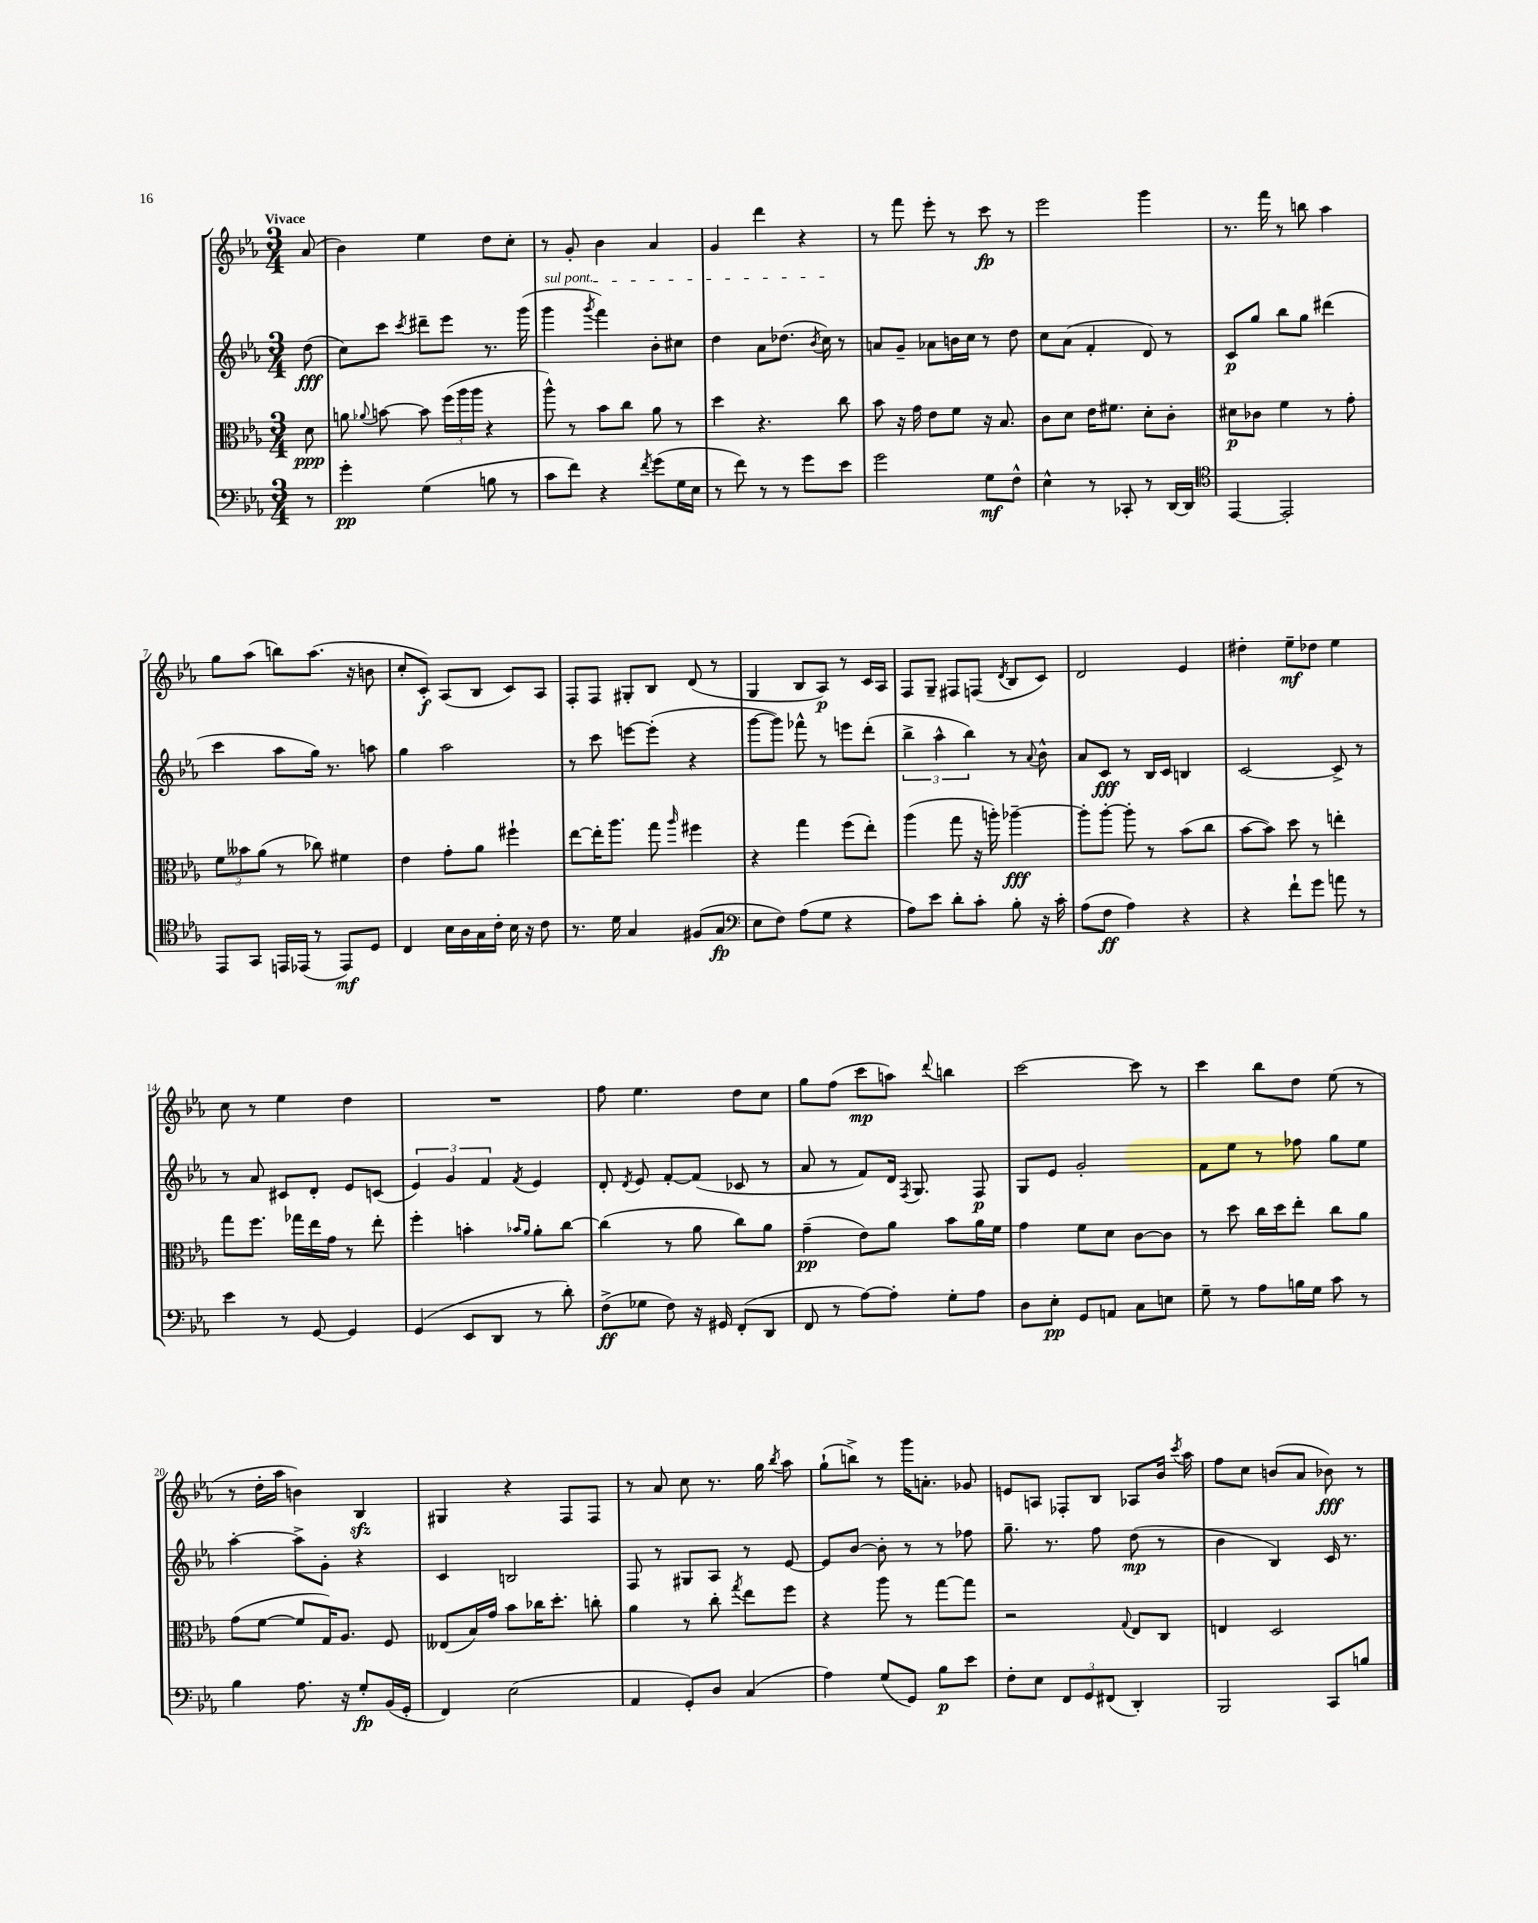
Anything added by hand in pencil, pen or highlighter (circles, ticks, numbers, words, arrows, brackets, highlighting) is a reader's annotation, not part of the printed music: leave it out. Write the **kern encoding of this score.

**kern	**dynam	**kern	**dynam	**kern	**dynam	**kern	**dynam
*part4	*part4	*part3	*part3	*part2	*part2	*part1	*part1
*staff4	*staff4	*staff3	*staff3	*staff2	*staff2	*staff1	*staff1
*clefF4	*	*clefC3	*	*clefG2	*	*clefG2	*
*k[b-e-a-]	*	*k[b-e-a-]	*	*k[b-e-a-]	*	*k[b-e-a-]	*
*M3/4	*	*M3/4	*	*M3/4	*	*M3/4	*
=	=	=	=	=	=	=	=
!	!	!	!	!	!	!LO:TX:a:B:t=Vivace	!
8r	.	8d\	ppp	(8dd\	fff	(8a-/	.
=1	=1	=1	=1	=1	=1	=1	=1
4g'\	pp	8an\	.	8cc\L)	.	4b-\)	.
.	.	8qqa-X/	.	.	.	.	.
.	.	[8bn\	.	8ccc\J	.	.	.
.	.	.	.	8qccc/	.	.	.
(4G\	.	8b\]	.	8ddd#X~\L	.	4ee-\	.
.	.	(24ff\LL	.	8eee-\J	.	.	.
.	.	24aa-\	.	.	.	.	.
.	.	24aa-\JJ	.	.	.	.	.
8Bn\	.	4r	.	8.r	.	8dd\L	.
8r	.	.	.	.	.	8cc'\J	.
.	.	.	.	(16ggg\	.	.	.
=2	=2	=2	=2	=2	=2	=2	=2
!	!	!	!	!LO:TX:a:i:t=sul pont.	!	!	!
8c\L	.	8aa-^^\)	.	4ggg\	.	8r	.
8f\J)	.	8r	.	.	.	8g'/	.
.	.	.	.	8qggg/	.	.	.
4r	.	8b-\L	.	4fff\)	.	4b-\	.
.	.	8cc\J	.	.	.	.	.
8qf/	.	.	.	.	.	.	.
(8g\L	.	8a-\	.	8b-'\L	.	4a-/	.
16G\L	.	8r	.	8cc#X\J	.	.	.
16E-\JJ	.	.	.	.	.	.	.
=3	=3	=3	=3	=3	=3	=3	=3
8r	.	4dd\	.	4dd\	.	4g/	.
8f\)	.	.	.	.	.	.	.
8r	.	4.r	.	8a-\L	.	4ddd\	.
8r	.	.	.	(8.dd-X\J	.	.	.
8g\L	.	.	.	.	.	4r	.
.	.	.	.	8qb-/	.	.	.
.	.	.	.	16cc\)	.	.	.
8e-\J	.	8cc\	.	8r	.	.	.
=4	=4	=4	=4	=4	=4	=4	=4
2g\	.	8b-\	.	8an/L	.	8r	.
.	.	16r	.	8g~/J	.	8fff\	.
.	.	16g\	.	.	.	.	.
.	.	8e-\L	.	8a-X\L	.	8eee-'\	.
.	.	8f\J	.	16bn\L	.	8r	.
.	.	.	.	16cc\JJ	.	.	.
8G\L	mf	16r	.	8r	.	8ccc\	fp
.	.	8.B-/	.	.	.	.	.
8F^^\J	.	.	.	8dd\	.	8r	.
=5	=5	=5	=5	=5	=5	=5	=5
4E-^^\	.	8c\L	.	8cc\L	.	2eee-\	.
.	.	8d\J	.	(8a-\J	.	.	.
8r	.	16e-\KL	.	4f'/	.	.	.
.	.	8.f#X\J	.	.	.	.	.
8CC-X'/	.	.	.	.	.	.	.
8r	.	8d'\L	.	8d/)	.	4ggg\	.
[16DD/LL	.	8c'\J	.	8r	.	.	.
16DD/JJ]	.	.	.	.	.	.	.
=6	=6	=6	=6	=6	=6	=6	=6
*clefC4	*	*	*	*	*	*	*
[4EE-/	.	8d#X\L	p	8c/L	p	8.r	.
.	.	8c-X\J	.	8gg/J	.	.	.
.	.	.	.	.	.	16fff\	.
2EE-'/]	.	4f\	.	8bb-\L	.	8r	.
.	.	.	.	8gg\J	.	8bbn\	.
.	.	8r	.	(4ddd#X\	.	4aa-\	.
.	.	8g'\	.	.	.	.	.
!!LO:LB:g=z
=7	=7	=7	=7	=7	=7	=7	=7
8EE-/L	.	12f\L	.	4ccc\	.	8gg\L	.
.	.	12b--X\	.	.	.	.	.
8GG/J	.	.	.	.	.	(8aa-\J	.
.	.	(12a-\J	.	.	.	.	.
16EEn/LL	.	8r	.	8aa-\L	.	8bbn\L)	.
(16EE-X/JJ	.	.	.	.	.	.	.
8r	.	8cc-X\)	.	16gg\Jk)	.	(8.aa-\J	.
.	.	.	.	8.r	.	.	.
8EE-/L)	mf	4f#X\	.	.	.	.	.
.	.	.	.	.	.	16r	.
8D/J	.	.	.	8aan\	.	8bn\	.
=8	=8	=8	=8	=8	=8	=8	=8
4C/	.	4e-\	.	4gg\	.	8cc'/L	.
.	.	.	.	.	.	8c'/J)	f
16B-\LL	.	8g'\L	.	2aa-\	.	(8A-/L	.
16A-\	.	.	.	.	.	.	.
16G\	.	8a-\J	.	.	.	8B-/J	.
16c'\JJ	.	.	.	.	.	.	.
16B-\	.	4ff#X`\	.	.	.	8c/L)	.
16r	.	.	.	.	.	.	.
8c\	.	.	.	.	.	8A-/J	.
=9	=9	=9	=9	=9	=9	=9	=9
8.r	.	[8ee-\L	.	8r	.	8F'/L	.
.	.	16ee-'\K]	.	8ccc\	.	8F/J	.
16d\	.	8.aa-\J	.	.	.	.	.
4G/	.	.	.	[8eeen\L	.	8G#X'/L	.
.	.	8gg\	.	(8eee'\J]	.	8B-/J	.
.	.	16qqaa-/	.	.	.	.	.
(8F#X/L	.	4ff#X\	.	4r	.	(8d/	.
8G/J	fp	.	.	.	.	8r	.
=10	=10	=10	=10	=10	=10	=10	=10
*clefF4	*	*	*	*	*	*	*
8E-\L	.	4r	.	[8ggg\L	.	4G/	.
8F\J)	.	.	.	8ggg\J])	.	.	.
(8A-\L	.	4gg\	.	8fff-X^^\	.	8B-/L	.
8G\J	.	.	.	8r	.	8A-/J)	p
4r	.	(8ff\L	.	8eeen\L	.	8r	.
.	.	8ee-'\J)	.	(8ddd'\J	.	16c/LL	.
.	.	.	.	.	.	16A-/JJ	.
=11	=11	=11	=11	=11	=11	=11	=11
8A-\L)	.	(4aa-\	.	6bb-^\	.	8F/L	.
8e-\J	.	.	.	.	.	8G~/J	.
.	.	.	.	6aa-^^\	.	.	.
8d'\L	.	8gg\	.	.	.	8F#X/L	.
.	.	.	.	6bb-\)	.	.	.
8c'\J	.	16r	.	.	.	(8Fn/J	.
.	.	16aan'\)	.	.	.	.	.
.	.	.	.	.	.	8qd/	.
8B-'\	.	[4aa-X~\	fff	8r	.	8B-/L	.
.	.	.	.	8qqa-/	.	.	.
16r	.	.	.	8b-^^\	.	8c/J)	.
16c'\	.	.	.	.	.	.	.
=12	=12	=12	=12	=12	=12	=12	=12
(8A-\L	.	8aa-'\L]	.	8a-/L	.	2d/	.
8F\J	ff	[8aa-'\J	.	8c/J	fff	.	.
4A-\)	.	8aa-'\]	.	8r	.	.	.
.	.	8r	.	16B-/LL	.	.	.
.	.	.	.	16c/JJ	.	.	.
4r	.	(8b-\L	.	4Bn/	.	4e-/	.
.	.	8cc\J	.	.	.	.	.
=13	=13	=13	=13	=13	=13	=13	=13
4r	.	[8b-\L	.	[2c/	.	4dd#X'\	.
.	.	8b-\J])	.	.	.	.	.
8f`\L	.	8dd\	.	.	.	8ee-~\L	mf
8g\J	.	8r	.	.	.	8dd-X\J	.
8an\	.	4een'\	.	8c^/]	.	4ee-\	.
8r	.	.	.	8r	.	.	.
!!LO:LB:g=z
=14	=14	=14	=14	=14	=14	=14	=14
4e-\	.	8gg\L	.	8r	.	8cc\	.
.	.	8.ff\J	.	8a-/	.	8r	.
8r	.	.	.	8c#X/L	.	4ee-\	.
.	.	16gg-X\LL	.	.	.	.	.
[8GG/	.	16ee-\	.	8d'/J	.	.	.
.	.	16g\JJ	.	.	.	.	.
4GG/]	.	8r	.	8e-/L	.	4dd\	.
.	.	8ee-'\	.	(8cn/J	.	.	.
=15	=15	=15	=15	=15	=15	=15	=15
(4GG/	.	4ff'\	.	6e-/)	.	2.r	.
.	.	.	.	6g/	.	.	.
8EE-/L	.	4bn'\	.	.	.	.	.
.	.	.	.	6f/	.	.	.
8DD/J	.	.	.	.	.	.	.
.	.	16qqb-X/LL	.	.	.	.	.
.	.	16qqa-/JJ	.	8qf/	.	.	.
8r	.	8a-'\L	.	4e-/	.	.	.
8d'\)	.	[8cc\J	.	.	.	.	.
=16	=16	=16	=16	=16	=16	=16	=16
(8F^\L	ff	(4cc\]	.	8d'/	.	8ff\	.
.	.	.	.	8qd/	.	.	.
8G-X\J	.	.	.	8e-/	.	4.ee-\	.
8F\)	.	8r	.	[8f'/L	.	.	.
16r	.	8a-\	.	(8f/J]	.	.	.
16GG#X/	.	.	.	.	.	.	.
(8FF'/L	.	8cc\L)	.	8c-X/	.	8dd\L	.
8DD/J	.	8a-\J	.	8r	.	8cc\J	.
=17	=17	=17	=17	=17	=17	=17	=17
8FF/	.	(4g~\	pp	8a-/	.	8gg\L	.
8r	.	.	.	8r	.	(8ff\J	.
[8A-\L)	.	8e-\L)	.	8f/L)	.	8ccc\L	mp
8A-'\J]	.	8a-\J	.	16d/Jk	.	8aan\J)	.
.	.	.	.	8qF/	.	.	.
.	.	.	.	8.G/	.	.	.
.	.	.	.	.	.	8qqddd/	.
8G'\L	.	8b-\L	.	.	.	4bbn\	.
8A-\J	.	16a-\L	.	8F/	p	.	.
.	.	16f\JJ	.	.	.	.	.
=18	=18	=18	=18	=18	=18	=18	=18
8D\L	.	4g\	.	8G/L	.	[2ccc\	.
8E-'\J	pp	.	.	8e-/J	.	.	.
8GG/L	.	8f\L	.	2g'/	.	.	.
8AAn/J	.	8d\J	.	.	.	.	.
8C\L	.	[8c\L	.	.	.	8ccc\]	.
8En\J	.	8c\J]	.	.	.	8r	.
=19	=19	=19	=19	=19	=19	=19	=19
8G~\	.	8r	.	8f\L	.	4ccc\	.
8r	.	8dd\	.	8ee-\J	.	.	.
8A-\L	.	16cc\LL	.	8r	.	8bb-\L	.
.	.	16dd\J	.	.	.	.	.
16Bn\L	.	8ee-'\J	.	8ff-X\	.	8dd\J	.
16G\JJ	.	.	.	.	.	.	.
8c\	.	8cc\L	.	8gg\L	.	(8ee-\	.
8r	.	8a-\J	.	8ee-\J	.	8r	.
!!LO:LB:g=z
=20	=20	=20	=20	=20	=20	=20	=20
4B-\	.	(8g\L	.	[4aa-'\	.	8r	.
.	.	[8f\J	.	.	.	16dd'\LL	.
.	.	.	.	.	.	16aa-\JJ	.
8.A-\	.	8f/L]	.	8aa-^\L]	.	4bn\)	.
.	.	16G/K)	.	8g'\J	.	.	.
16r	.	8.A-/J	.	.	.	.	.
8G'/L	fp	.	.	4r	.	4B-zz/	.
(16BB-/L	.	8F/	.	.	.	.	.
16GG'/JJ	.	.	.	.	.	.	.
=21	=21	=21	=21	=21	=21	=21	=21
4FF/)	.	(8E--X/L	.	4c/	.	4G#X/	.
.	.	16B-/L)	.	.	.	.	.
.	.	16g/JJ	.	.	.	.	.
(2E-\	.	8b-\L	.	2Bn/	.	4r	.
.	.	16cc-X\K	.	.	.	.	.
.	.	8.dd'\J	.	.	.	.	.
.	.	.	.	.	.	8F/L	.
.	.	8ccn'\	.	.	.	8F/J	.
=22	=22	=22	=22	=22	=22	=22	=22
4AA-/	.	4a-\	.	8F/	.	8r	.
.	.	.	.	8r	.	8a-/	.
8GG'/L)	.	8r	.	8G#X/L	.	8cc\	.
8D/J	.	8cc'\	.	8A-/J	.	8.r	.
.	.	8qgg/	.	.	.	.	.
(4C/	.	8ee-\L	.	8r	.	.	.
.	.	.	.	.	.	16gg\	.
.	.	.	.	.	.	8qbb-/	.
.	.	8ff\J	.	[8e-/	.	8aa-\	.
=23	=23	=23	=23	=23	=23	=23	=23
4A-\)	.	4r	.	8e-/L]	.	(8gg`\L	.
.	.	.	.	[8b-/J	.	8bbn^\J)	.
(8G/L	.	8aa-\	.	8b-'\]	.	8r	.
8GG/J)	.	8r	.	8r	.	16ggg\KL	.
.	.	.	.	.	.	8.an'\J	.
8B-\L	p	[8gg\L	.	8r	.	.	.
8e-\J	.	8gg\J]	.	8ff-X\	.	8g-X/	.
=24	=24	=24	=24	=24	=24	=24	=24
8F'\L	.	2r	.	8.gg~\	.	8en/L	.
8E-\J	.	.	.	.	.	8An/J	.
.	.	.	.	8.r	.	.	.
12FF/L	.	.	.	.	.	8F-X'/L	.
12GG/	.	.	.	.	.	.	.
.	.	.	.	8ff\	.	8B-/J	.
(12FF#X/J	.	.	.	.	.	.	.
.	.	8qqG/	.	.	.	.	.
4DD'/)	.	8E-/L	.	(8dd\	mp	8A-X/L	.
.	.	8C/J	.	8r	.	16b-/Jk	.
.	.	.	.	.	.	8qccc/	.
.	.	.	.	.	.	16aa-\	.
=25	=25	=25	=25	=25	=25	=25	=25
2BBB-/	.	4En/	.	4b-\	.	8ff\L	.
.	.	.	.	.	.	8cc\J	.
.	.	2D/	.	4B-/)	.	(8bn/L	.
.	.	.	.	.	.	8a-/J	.
8CC/L	.	.	.	16c/	.	8b-X\)	fff
.	.	.	.	8.r	.	.	.
8Bn/J	.	.	.	.	.	8r	.
==	==	==	==	==	==	==	==
*-	*-	*-	*-	*-	*-	*-	*-
